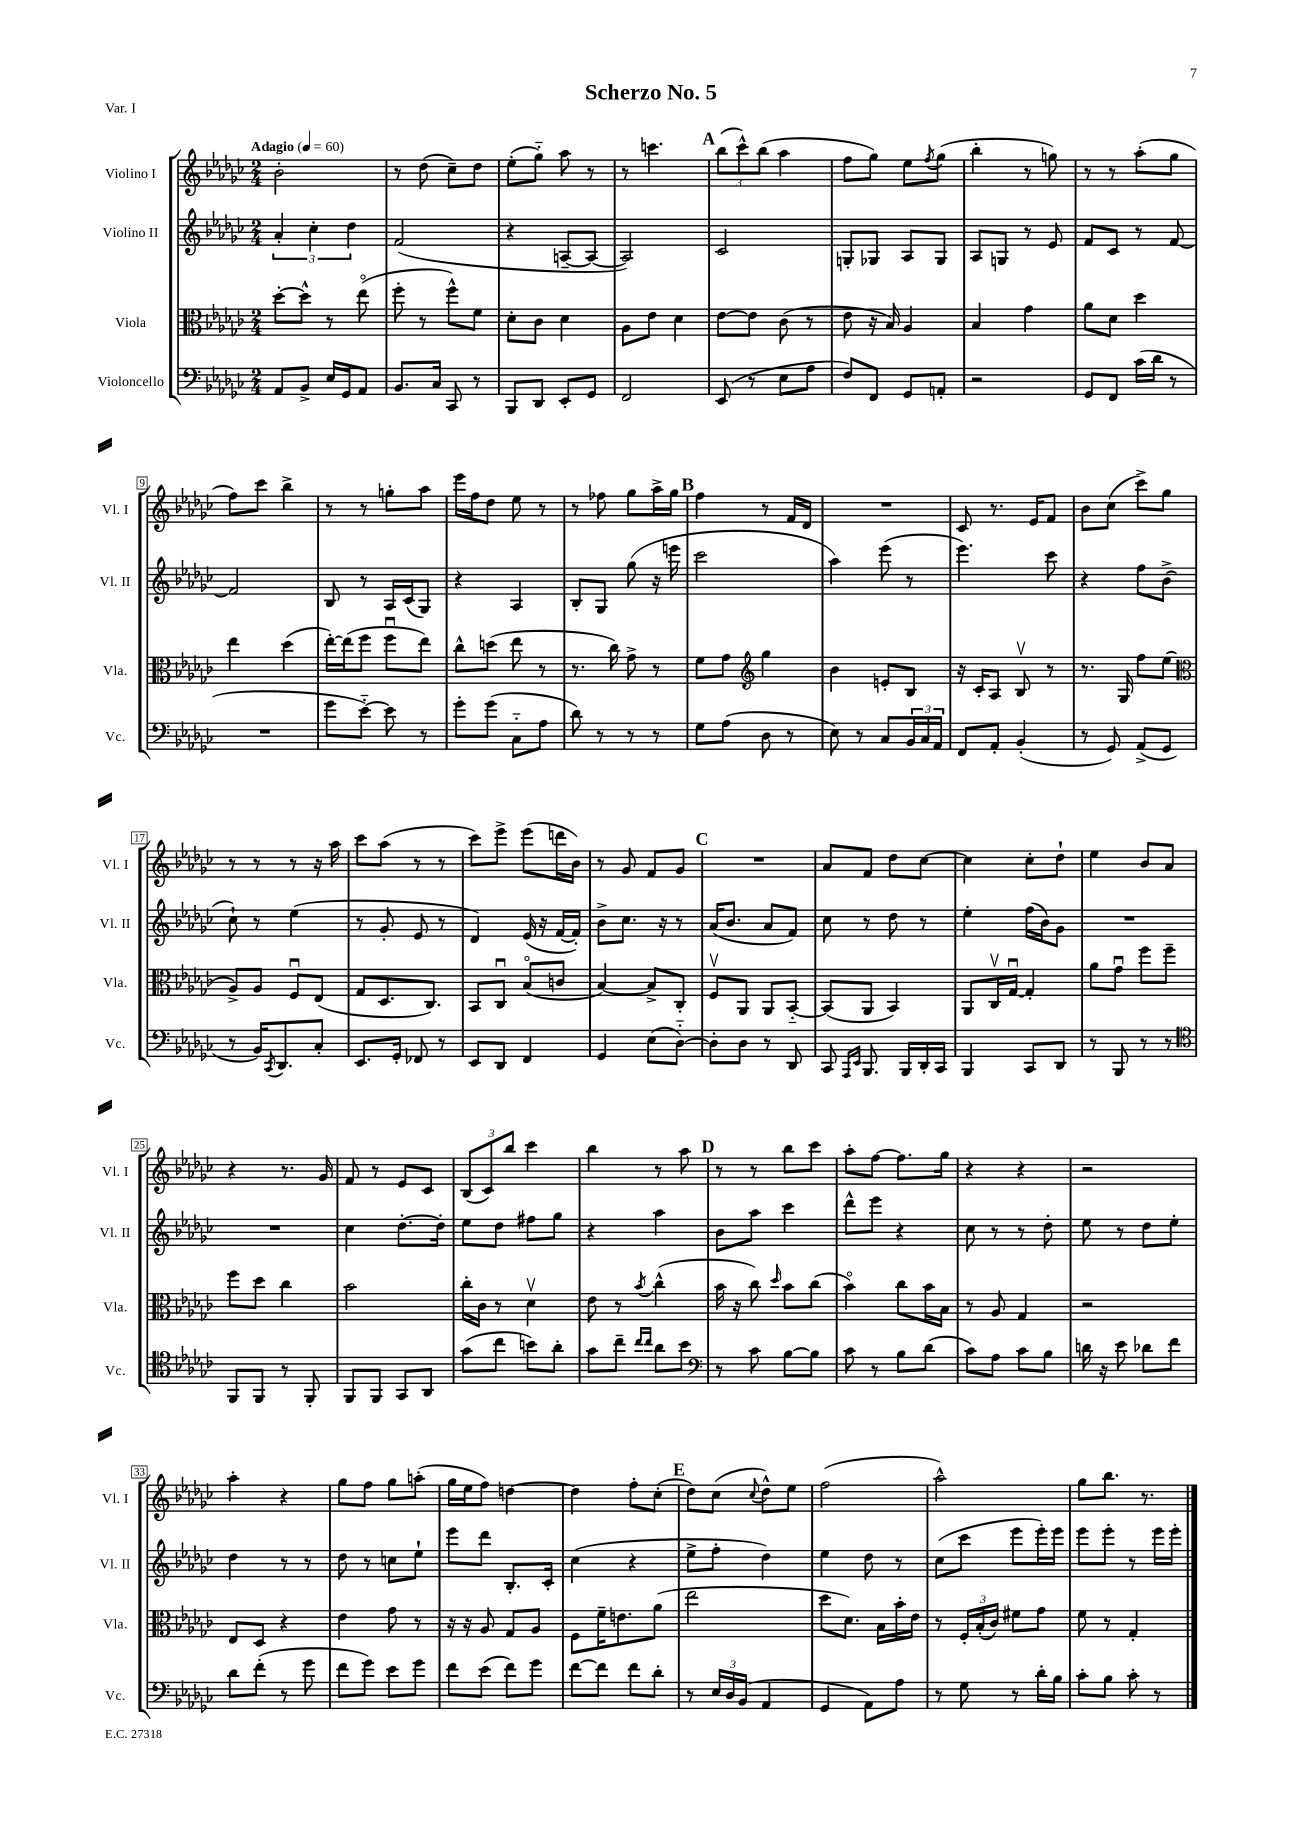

**kern	**kern	**kern	**kern
*part4	*part3	*part2	*part1
*staff4	*staff3	*staff2	*staff1
*I"Violoncello	*I"Viola	*I"Violino II	*I"Violino I
*I'Vc.	*I'Vla.	*I'Vl. II	*I'Vl. I
*clefF4	*clefC3	*clefG2	*clefG2
*k[b-e-a-d-g-c-]	*k[b-e-a-d-g-c-]	*k[b-e-a-d-g-c-]	*k[b-e-a-d-g-c-]
*M2/4	*M2/4	*M2/4	*M2/4
*MM60	*MM60	*MM60	*MM60
=1	=1	=1	=1
!	!	!	!LO:TX:a:B:t=Adagio
8AA-/L	[8dd-'\L	6a-'/	2b-'\
8BB-^/J	8dd-^^\J]	.	.
.	.	6cc-'\	.
16E-/LL	8r	.	.
16GG-/J	.	.	.
.	.	6dd-\	.
8AA-/J	(8ee-\	.	.
=2	=2	=2	=2
8.BB-/L	8ff'\	(2f/	8r
.	8r	.	(8dd-\
16C-/Jk	.	.	.
8CC-/	8ff^^\L)	.	8cc-~\L)
8r	8f\J	.	8dd-\J
=3	=3	=3	=3
8BBB-/L	8d-'\L	4r	(8ee-'\L
8DD-/J	8c-\J	.	8gg-\J)
8EE-'/L	4d-\	[8An~/L	8aa-\
8GG-/J	.	8A/J_	8r
=4	=4	=4	=4
2FF/	8A-\L	2A/])	8r
.	8e-\J	.	4.cccn\
.	4d-\	.	.
!!LO:REH:place=s1:t=A
=5	=5	=5	=5
(8EE-/	[8e-\L	2c-/	(12bb-\L
.	.	.	12ccc-^^\)
8r	8e-\J]	.	.
.	.	.	(12bb-\J
8E-\L	(8c-\	.	4aa-\
8A-\J	8r	.	.
=6	=6	=6	=6
8F/L)	8e-\	8Gn'/L	8ff\L
8FF/J	16r	8G-X/J	8gg-\J)
.	16B-/)	.	.
8GG-/L	4A-/	8A-/L	8ee-\L
.	.	.	8qff/
8AAn'/J	.	8G-/J	(8gg-\J
=7	=7	=7	=7
2r	4B-/	8A-/L	4bb-'\
.	.	8Gn/J	.
.	4g-\	8r	8r
.	.	8e-/	8ggn\)
=8	=8	=8	=8
8GG-/L	8a-\L	8f/L	8r
8FF/J	8d-\J	8c-/J	8r
(16c-\LL	4dd-\	8r	(8aa-'\L
16d-\JJ	.	.	.
8r	.	[8f/	8gg-\J
!!LO:LB:g=z
=9	=9	=9	=9
2r	4ee-\	2f/]	8ff\L)
.	.	.	8ccc-\J
.	(4dd-\	.	4bb-^\
=10	=10	=10	=10
8g-\L	[16ee-'\LL)	8B-/	8r
.	(16ee-\J]	.	.
[8e-\J)	8ff\J	8r	8r
8e-\]	8ffu\L	16A-/LL	8ggn'\L
.	.	(16c-/J	.
8r	8ee-\J)	8G-/J)	8aa-\J
=11	=11	=11	=11
8g-'\L	8cc-^^\L	4r	16eee-\LL
.	.	.	16ff\J
(8g-\J	(8ddn\J	.	8dd-\J
8C-\L	8ee-\	4A-/	8ee-\
8A-\J	8r	.	8r
=12	=12	=12	=12
8d-\)	8.r	8B-'/L	8r
8r	.	8G-/J	8ff-X\
.	16cc-\)	.	.
8r	8g-^\	(8gg-\	8gg-\L
8r	8r	16r	16aa-^\L
.	.	16eeen\	16gg-\JJ
!!LO:REH:place=s1:t=B
=13	=13	=13	=13
8G-\L	8f\L	2ccc-\	4ff\
(8A-\J	8g-\J	.	.
*	*clefG2	*	*
8D-\	4gg-\	.	8r
8r	.	.	16f/LL
.	.	.	16d-/JJ
=14	=14	=14	=14
8E-\)	4b-\	4aa-\)	2r
8r	.	.	.
8C-/L	8en'/L	(8eee-\	.
24BB-/L	8B-/J	8r	.
24C-/	.	.	.
24AA-/JJ	.	.	.
=15	=15	=15	=15
8FF/L	16r	4.eee-\)	8c-/
.	16c-'/KL	.	.
8AA-'/J	8A-/J	.	8.r
(4BB-'/	8B-v/	.	.
.	.	.	16e-/KL
.	8r	8ccc-\	8f/J
=16	=16	=16	=16
8r	8.r	4r	8b-\L
8GG-/)	.	.	(8cc-\J
.	16G-/	.	.
(8AA-^/L	8ff\L	8ff\L	8ccc-^\L)
8GG-/J	(8ee-\J	(8b-^\J	8gg-\J
!!LO:LB:g=z
=17	=17	=17	=17
*	*clefC3	*	*
8r	8A-^/L)	8cc-`\)	8r
16BB-/KL)	8A-/J	8r	8r
8qCC-/	.	.	.
8.DD-/	.	.	.
.	8Fu/L	(4ee-\	8r
8C-'/J	(8E-/J	.	16r
.	.	.	16aa-\
=18	=18	=18	=18
8.EE-/L	8G-/L	8r	8ccc-\L
.	8.D-/	8g-'/	(8aa-\J
16GG-'/Jk	.	.	.
8FF-X/	.	8e-/	8r
.	8.C-/J)	.	.
8r	.	8r	8r
=19	=19	=19	=19
8EE-/L	8BB-/L	4d-/)	8ccc-\L)
8DD-/J	8C-u/J	.	8eee-^\J
4FF/	(8B-/L	(16e-/	(8eee-\L
.	.	16r	.
.	8cn/J	[16f/LL	16dddn\L
.	.	16f'/JJ])	16b-\JJ)
=20	=20	=20	=20
4GG-/	[4B-/)	8b-^\L	8r
.	.	8.cc-\J	8g-/
(8E-\L	8B-^/L]	.	8f/L
.	.	16r	.
[8D-\J)	8C-'/J	8r	8g-/J
!!LO:REH:place=s1:t=C
=21	=21	=21	=21
8D-'\L]	8Fv/L	(16a-/KL	2r
.	.	8.b-/J	.
8D-\J	8AA-/J	.	.
8r	8AA-/L	8a-/L	.
8DD-/	[8BB-/J	8f/J)	.
=22	=22	=22	=22
8CC-/	(8BB-/L]	8cc-\	8a-/L
16qqAAA-/LL	.	.	.
16qqEE-/JJ	.	.	.
8.BBB-/	8AA-/J	8r	8f/J
.	4BB-/)	8dd-\	8dd-\L
16BBB-/LL	.	.	.
16DD-'/	.	8r	[8cc-\J
16CC-/JJ	.	.	.
=23	=23	=23	=23
4BBB-/	8AA-/L	4ee-'\	4cc-\]
.	16C-v/L	.	.
.	[16G-u/JJ	.	.
8CC-/L	4G-'/]	(16ff\LL	8cc-'\L
.	.	16b-\J)	.
8DD-/J	.	8g-\J	8dd-`\J
=24	=24	=24	=24
8r	8a-\L	2r	4ee-\
8BBB-/	8g-u\J	.	.
8r	8ff\L	.	8b-/L
8r	8ff~\J	.	8a-/J
!!LO:LB:g=z
=25	=25	=25	=25
*clefC4	*	*	*
8FF/L	8ff\L	2r	4r
8FF/J	8dd-\J	.	.
8r	4cc-\	.	8.r
8FF'/	.	.	.
.	.	.	16g-/
=26	=26	=26	=26
8FF/L	2b-\	4cc-\	8f/
8FF/J	.	.	8r
8GG-/L	.	[8.dd-'\L	8e-/L
8AA-/J	.	.	8c-/J
.	.	16dd-'\Jk]	.
=27	=27	=27	=27
(8g-\L	16cc-'\LL	8ee-\L	(12B-/L
.	16c-\JJ	.	.
.	.	.	12c-/)
8cc-\J	8r	8dd-\J	.
.	.	.	12bb-/J
8bn\L)	4d-v\	8ff#X\L	4ccc-\
8a-'\J	.	8gg-\J	.
=28	=28	=28	=28
8g-\L	8e-\	4r	4bb-\
8cc-~\J	8r	.	.
16qqcc-/LL	.	.	.
16qqcc-/JJ	8qb-/	.	.
8a-\L	(4cc-^^\	4aa-\	8r
8b-\J	.	.	8aa-\
!!LO:REH:place=s1:t=D
=29	=29	=29	=29
*clefF4	*	*	*
8r	16b-\	8b-\L	8r
.	16r	.	.
8c-\	8cc-\)	8aa-\J	8r
.	16qqdd-/	.	.
[8B-\L	8b-\L	4ccc-\	8bb-\L
8B-\J]	(8cc-\J	.	8ccc-\J
=30	=30	=30	=30
8c-\	4b-\)	8ddd-^^\L	8aa-'\L
8r	.	8eee-\J	[8ff\J
8B-\L	8cc-\L	4r	8.ff\L]
(8d-\J	16b-\L	.	.
.	16B-\JJ	.	16gg-\Jk
=31	=31	=31	=31
8c-\L)	8r	8cc-\	4r
8A-\J	8A-/	8r	.
8c-\L	4G-/	8r	4r
8B-\J	.	8dd-'\	.
=32	=32	=32	=32
16dn\	2r	8ee-\	2r
16r	.	.	.
8e-\	.	8r	.
8d-X\L	.	8dd-\L	.
8f\J	.	8ee-'\J	.
!!LO:LB:g=z
=33	=33	=33	=33
8d-\L	8E-/L	4dd-\	4aa-'\
(8f'\J	8D-/J	.	.
8r	4r	8r	4r
8g-\	.	8r	.
=34	=34	=34	=34
8f\L	4e-\	8dd-\	8gg-\L
8g-\J)	.	8r	8ff\J
8e-\L	8g-\	8ccn\L	8gg-\L
8g-\J	8r	8ee-`\J	(8aan'\J
=35	=35	=35	=35
8f\L	16r	8eee-\L	16gg-\LL
.	16r	.	16ee-\J
(8e-\J	8A-/	8ddd-\J	8ff\J)
8f\L)	8G-/L	8.B-'/L	[4ddn\
8g-\J	8A-/J	.	.
.	.	16c-'/Jk	.
=36	=36	=36	=36
[8f\L	8F\L	(4cc-\	4dd\]
8f\J]	16f~\K	.	.
.	8.en\	.	.
8f\L	.	4r	8ff'\L
8d-'\J	(8a-\J	.	(8cc-'\J
!!LO:REH:place=s1:t=E
=37	=37	=37	=37
8r	2ee-\	8ee-^\L	8dd-\L)
24E-/LL	.	8ff'\J	(8cc-\J
24D-/	.	.	.
(24BB-/JJ	.	.	.
.	.	.	8qqcc-/
4AA-/	.	4dd-\)	8dd-^^\L)
.	.	.	8ee-\J
=38	=38	=38	=38
4GG-/	8dd-\L	4ee-\	(2ff\
.	8.d-\J)	.	.
8AA-\L)	.	8dd-\	.
.	16B-\LL	.	.
8A-\J	16b-'\	8r	.
.	16e-\JJ	.	.
=39	=39	=39	=39
8r	8r	(8cc-\L	2aa-^^\)
8G-\	24F'/LL	8ccc-\J	.
.	(24B-'/	.	.
.	24c-/JJ)	.	.
8r	8f#X\L	8eee-\L	.
16d-'\LL	8g-\J	16eee-'\L)	.
16B-\JJ	.	16eee-\JJ	.
=40	=40	=40	=40
8c-'\L	8f\	8eee-\L	8gg-\L
8B-\J	8r	8eee-'\J	8.bb-\J
8c-'\	4G-'/	8r	.
.	.	.	8.r
8r	.	16eee-\LL	.
.	.	16eee-'\JJ	.
==	==	==	==
*-	*-	*-	*-
